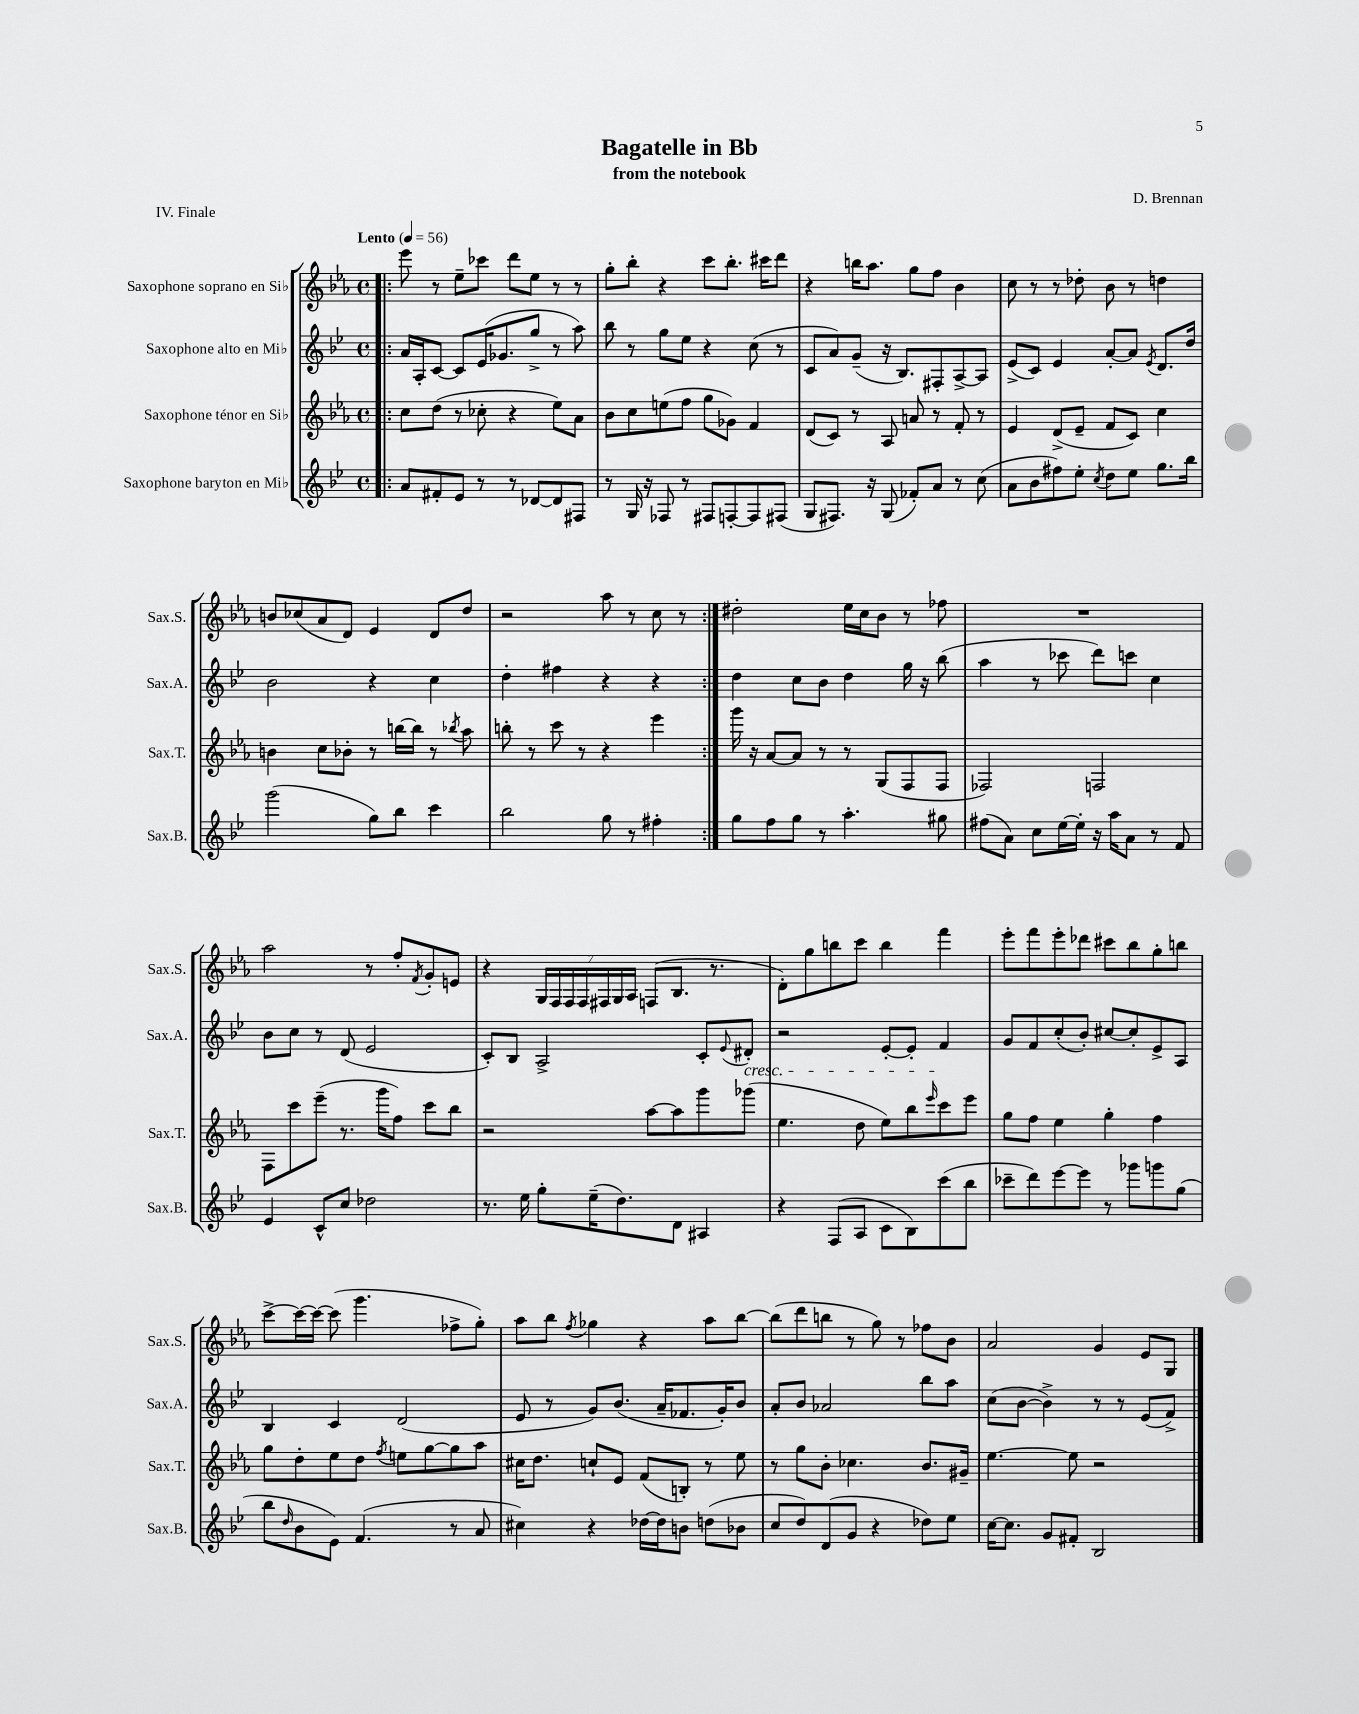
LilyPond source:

\header { title = "Bagatelle in Bb" composer = "D. Brennan" subtitle = "from the notebook" piece = "IV. Finale" }
<<
\new StaffGroup <<
\new Staff = "s0" \with { instrumentName = "Saxophone soprano en Sib" shortInstrumentName = "Sax.S." } {
    \clef treble \key ees \major \defaultTimeSignature \time 4/4 \tempo "Lento" 4 = 56
    \repeat volta 2 { \bar ".|:" ees'''8 r8 ees''8-- ces'''8 d'''8 ees''8 r8 r8 |
    g''8-. bes''8-. r4 c'''8 bes''8.-. cis'''16 d'''8 |
    r4 b''16 aes''8. g''8 f''8 bes'4 |
    c''8 r8 r8 des''8-. bes'8 r8 d''4 |
    b'8 ces''8( aes'8 d'8) ees'4 d'8 d''8 |
    r2 aes''8 r8 c''8 r8 | }
    dis''2-. ees''16 c''16 bes'8 r8 fes''8 |
    R1 |
    aes''2 r8 f''8-. \acciaccatura { f'8 } g'8-. e'8 |
    r4 \tuplet 7/4 { g16 f16 f16 f16 fis16 g16 aes16 } f8( bes8. r8. |
    d'8-.) g''8 b''8 c'''8 b''4 f'''4 |
    ees'''8-. f'''8 ees'''8-. des'''8 cis'''8 bes''8 g''8-. b''8 |
    c'''8~-> c'''16~ c'''16~ c'''8( g'''4. fes''8-> g''8-.) |
    aes''8 bes''8 \acciaccatura { f''8 } ges''4 r4 aes''8 bes''8~ |
    bes''8( d'''8 b''8 r8 g''8) r8 fes''8 bes'8 |
    aes'2 g'4 ees'8 g8 \bar "|." |
}
\new Staff = "s1" \with { instrumentName = "Saxophone alto en Mib" shortInstrumentName = "Sax.A." } {
    \clef treble \key bes \major \defaultTimeSignature \time 4/4
    \repeat volta 2 { \bar ".|:" a'16 a16-. c'8~ c'8 ees'16( ges'8. g''8-> r8 a''8) |
    bes''8 r8 g''8 ees''8 r4 c''8( r8 |
    c'8 a'8) g'8--( r16 bes8.) fis8-. a8~-> a8 |
    ees'8->( c'8) ees'4 a'8~-. a'8 \acciaccatura { ees'8 } d'8. d''16 |
    bes'2 r4 c''4 |
    d''4-. fis''4 r4 r4 | }
    d''4 c''8 bes'8 d''4 g''16 r16 bes''8( |
    a''4 r8 ces'''8 d'''8) c'''8 c''4 |
    bes'8 c''8 r8 d'8( ees'2 |
    c'8-.) bes8 a2-> c'8-. \appoggiatura { ees'8 } dis'8-.\cresc |
    r2 ees'8~-. ees'8-. f'4\! |
    g'8 f'8 c''8-.( bes'8-.) cis''8~ cis''8-. ees'8-> a8 |
    bes4 c'4 d'2( |
    ees'8 r8 g'8) bes'8.( a'16-- fes'8. g'16-.) bes'8 |
    a'8-. bes'8 aes'2 bes''8 a''8 |
    c''8( bes'8~ bes'4->) r8 r8 ees'8( f'8->) \bar "|." |
}
\new Staff = "s2" \with { instrumentName = "Saxophone ténor en Sib" shortInstrumentName = "Sax.T." } {
    \clef treble \key ees \major \defaultTimeSignature \time 4/4
    \repeat volta 2 { \bar ".|:" c''8 d''8( r8 ces''8-. r4 ees''8) aes'8 |
    bes'8 c''8 e''8( f''8 g''8 ges'8) f'4 |
    d'8( c'8) r8 aes8 a'8 r8 f'8-. r8 |
    ees'4 d'8->( ees'8-- f'8 c'8) c''4 |
    b'4 c''8 bes'8-. r8 b''16~ b''16 r8 \acciaccatura { bes''8 } aes''8 |
    b''8-. r8 c'''8 r8 r4 ees'''4 | }
    g'''16 r16 aes'8~ aes'8 r8 r8 g8( f8 f8 |
    fes2) f2 |
    f8 c'''8 ees'''8--( r8. g'''16 f''8) c'''8 bes''8 |
    r2 aes''8~ aes''8 g'''8 ges'''8( |
    ees''4. d''8 ees''8) bes''8 \grace { ees'''16 } c'''8 ees'''8 |
    g''8 f''8 ees''4 g''4-. f''4 |
    g''8 d''8-. ees''8 d''8 \acciaccatura { f''8 } e''8 g''8~ g''8 aes''8 |
    cis''16 d''8. c''8-! ees'8 f'8( b8-.) r8 ees''8 |
    r8 g''8 bes'8-. ces''4. bes'8. gis'16-- |
    ees''4.~ ees''8 r2 \bar "|." |
}
\new Staff = "s3" \with { instrumentName = "Saxophone baryton en Mib" shortInstrumentName = "Sax.B." } {
    \clef treble \key bes \major \defaultTimeSignature \time 4/4
    \repeat volta 2 { \bar ".|:" a'8 fis'8-. ees'8 r8 r8 des'8~ des'8 fis8 |
    r8 g16 r16 fes8 r8 fis8 f8~-. f8 fis8( |
    g8 fis8.) r16 g8( fes'8-.) a'8 r8 c''8( |
    a'8 bes'8 fis''8) ees''8-. \acciaccatura { c''8 } d''8 ees''8 g''8. bes''16 |
    g'''2( g''8) bes''8 c'''4 |
    bes''2 g''8 r8 fis''4-. | }
    g''8 f''8 g''8 r8 a''4.-. gis''8 |
    fis''8( a'8) c''8 ees''16~ ees''16-. r16 a''16 a'8 r8 f'8 |
    ees'4 c'8-^ c''8 des''2 |
    r8. ees''16 g''8-. ees''16--( d''8.) d'8 ais4 |
    r4 f8( a8 c'8 bes8) c'''8( bes''8 |
    ces'''8-- d'''8) ees'''8~ ees'''8 r8 ges'''8 g'''8 g''8( |
    bes''8 \grace { d''16 } bes'8 ees'8) f'4.( r8 a'8 |
    cis''4) r4 des''16~ des''16 b'8 d''8( bes'8 |
    c''8 d''8) d'8( g'8 r4 des''8) ees''8 |
    c''16~ c''8. g'8 fis'8-. bes2 \bar "|." |
}
>>
>>
\layout { \context { \Score \remove "Bar_number_engraver" } }
